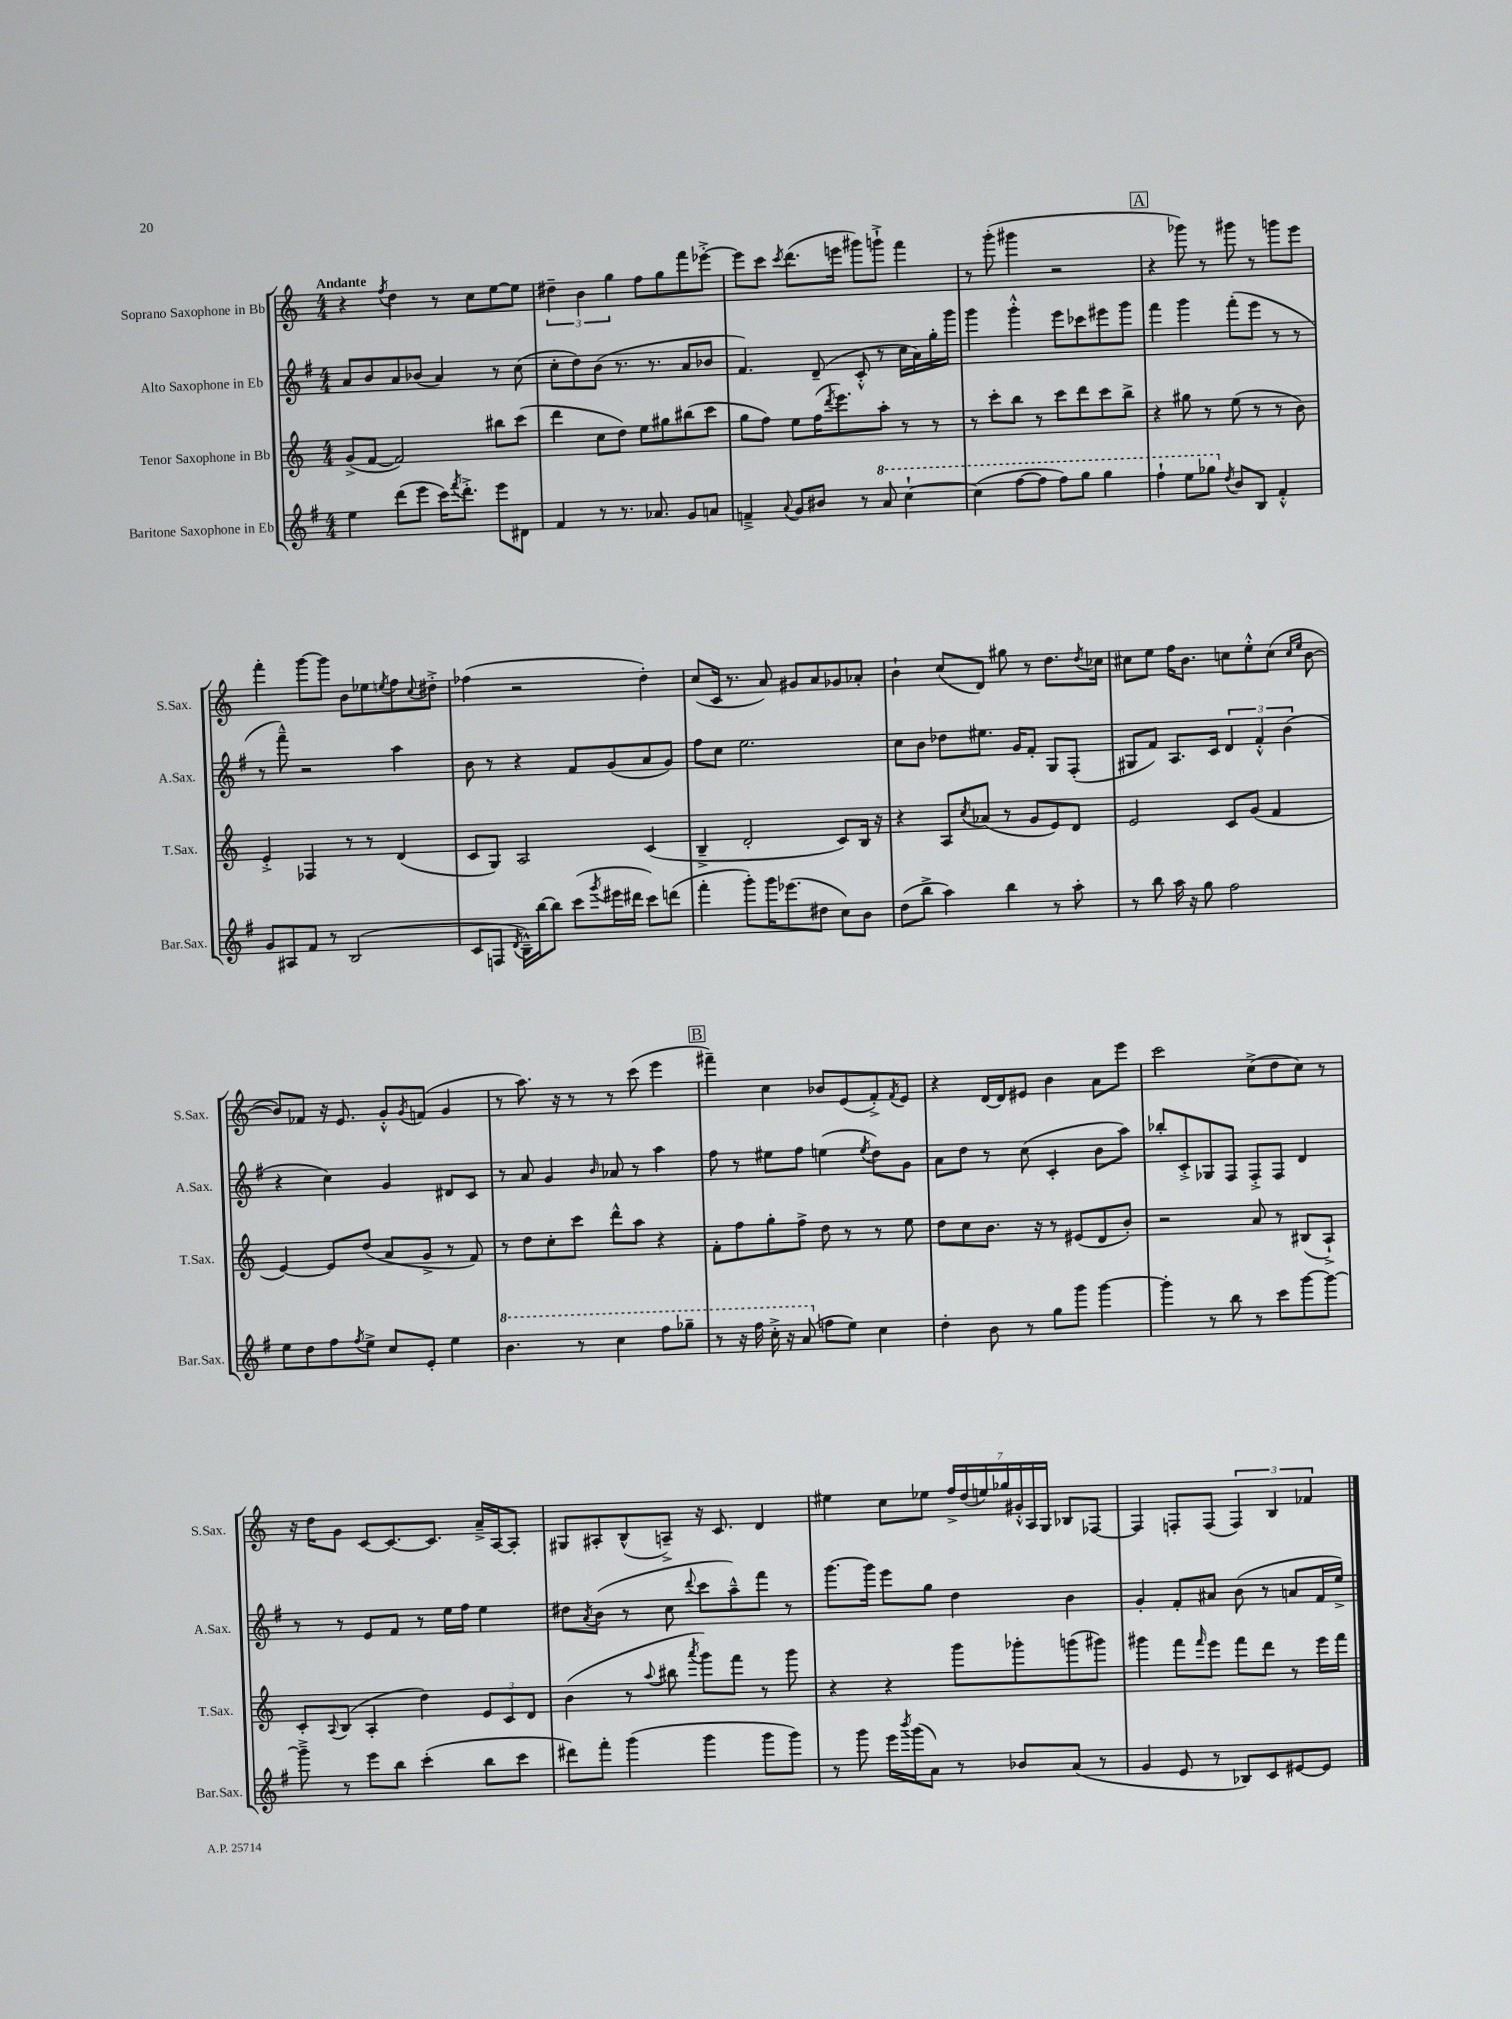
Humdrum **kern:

**kern	**kern	**kern	**kern
*part4	*part3	*part2	*part1
*staff4	*staff3	*staff2	*staff1
*I"Baritone Saxophone in Eb	*I"Tenor Saxophone in Bb	*I"Alto Saxophone in Eb	*I"Soprano Saxophone in Bb
*I'Bar.Sax.	*I'T.Sax.	*I'A.Sax.	*I'S.Sax.
*clefG2	*clefG2	*clefG2	*clefG2
*k[f#]	*k[]	*k[f#]	*k[]
*M4/4	*M4/4	*M4/4	*M4/4
=1	=1	=1	=1
!	!	!	!LO:TX:a:B:t=Andante
4ee\	(8g^/L	8a/L	4r
.	[8f/J	8b/	.
.	.	.	8qff/
(8ddd\L	2f/])	8a/	4dd\
8eee\J	.	(8b-X/J	.
16ccc\KL)	.	4a/)	8r
8qfff#/	.	.	.
8.ddd'^\J	.	.	.
.	.	.	8cc\L
8eee\L	8bb#X\L	8r	[8ee\
8d#X\J	(8ccc\J	(8cc\	8ee\J]
=2	=2	=2	=2
4f#/	4ddd\	8cc'\L	6dd#X~\
.	.	8dd\)	.
.	.	.	6b\
8r	8cc\L	(8b\J	.
.	.	.	6gg\
8.r	8dd\J)	8.r	.
.	8ee\L	.	8ff\L
8.a-X/	.	8.r	.
.	8gg#X\	.	8gg\
8g/L	(8bb#X\	8a/L	8fff\
8an/J	8ccc\J	8b-X/J	[8eee-X'^\J
=3	=3	=3	=3
4fn~^/	8gg\L	4.f#/)	8eee-\L]
.	8ff\J)	.	8ccc\J
8qqa/	.	.	8qccc/
8g/L	8ee\L	.	(8.ddd\L
8b#X/J	(16ff\K	(8d~/	.
.	8qddd/	.	.
.	8.eee\)	.	16eeen\Jk
8r	.	8c'^^/	8ggg#X\L)
*8va	*	*	*
8aa/	8aa'\J	8r	8gggn`^\J
[4ccc`\	8r	16cc\LL	4fff\
.	.	16a\)	.
.	8r	16gg'\	.
.	.	16ggg\JJ	.
=4	=4	=4	=4
(4ccc\]	8r	4ggg\	8r
.	8ccc'\L	.	(8ggg'\
[8fff#\L	8bb\J	4ggg'^^\	4ggg#X\
8fff#\J]	8r	.	.
8fff#\L)	8ccc\L	8eee\L	2r
8ggg\J	8ddd\	8ccc-X\	.
4ggg\	8ccc\	8eee#X\	.
.	8bb^\J	8ggg\J	.
!!LO:REH:place=s1:t=A
=5	=5	=5	=5
4fff#`\	4r	4fff#\	4r
8eee\L	8gg#X\	4ggg\	8ggg-X\)
8ggg-X\J	8r	.	8r
*X8va	*	*	*
8qdd/	.	.	.
8b/L	(8ee\	(8fff#'\L	8ggg#X\
8B/J	8r	8eee\J	8r
4f#'^^/	8r	8r	8gggn\L
.	8b\)	8r	8eee\J
!!LO:LB:g=z
=6	=6	=6	=6
8g/L	4e'^/	8r	4fff'\
8A#X/	.	8fff#~^^\)	.
8f#/J	4F-X/	2r	[8ggg\L
8r	.	.	8ggg\J]
(2B/	8r	.	8b\L
.	8r	.	8ee-X\
.	.	.	8qeen/
.	(4d/	4aa\	8ff\
.	.	.	8qqcc/
.	.	.	8dd#X'^\J
=7	=7	=7	=7
8c/L	8c/L	8b\	(4ff-X\
8Fn/J	8G/J)	8r	.
8qd/	.	.	.
16B~^^\LL)	2A/	4r	2r
[16bb\J	.	.	.
8bb\J]	.	.	.
(8ccc\L	.	8f#/L	.
8qggg/	.	.	.
16eee#X\L	.	(8g/	.
16ddd#X\JJ	.	.	.
8ccc\L)	(4c/	8a/	4dd'\)
(8dddn\J	.	8g/J)	.
=8	=8	=8	=8
4fff#'\	4B~^/	8ff#\L	(8cc/L
.	.	8cc\J	16c/Jk
.	.	.	8.r
8ggg'\L)	2d'/	2.ee\	.
16ggg\K	.	.	8a/)
(8.eee-X\	.	.	.
.	.	.	8g#X/L
8dd#X\J	.	.	8a/
8cc\L)	8c/L)	.	8g-X/
8b\J	16B/Jk	.	8a-X'/J
.	16r	.	.
=9	=9	=9	=9
(8dd\L	4r	8cc\L	4b`\
8bb^\J	.	8b\J	.
4aa\)	8A/L	8dd-X\L	(8cc/L
.	8qcc/	.	.
.	(8a-X/J	8.ee#X\J	8d/J)
4bb\	8r	.	8gg#X\
.	.	16g/KL	.
.	8g/L	8f#'/J	8r
8r	8e/)	8G/L	8.dd\L
8aa'\	8d/J	(8F#'/J	.
.	.	.	8qdd/
.	.	.	16cc-X\Jk
=10	=10	=10	=10
8r	2e/	8G#X/L	8cc#X\L
8bb\	.	8f#/J)	8ee\J
16aa\	.	8.A/L	16ff\KL
16r	.	.	8.b\J
8gg\	.	.	.
.	.	16c/Jk	.
2ff#\	8c/L	6d/	8ccn\L
.	(8g/J	.	8ee'^^\
.	.	6f#'^^/	.
.	4f/	.	(8cc\J
.	.	(6b\	.
.	.	.	16qqcc/LL
.	.	.	16qqee/JJ
.	.	.	[8b\
!!LO:LB:g=z
=11	=11	=11	=11
8ee\L	[4e/)	4r	8b/L])
8dd\	.	.	8f-X/J
8ff#\	8e/L]	4cc\)	16r
.	.	.	8.e/
8qff#/	.	.	.
8ee^\J	(8dd/J	.	.
8cc/L	8a/L	4g/	8g'^^/L
.	.	.	8qg/
8e'/J	8g^/J	.	(8fn/J
4ee\	8r	8d#X/L	4g/
.	8f/)	8c/J	.
=12	=12	=12	=12
*8va	*	*	*
4.bb\	8r	8r	8r
.	8dd\L	8a/	8.aa\)
.	8cc'\	4g/	.
.	.	.	16r
8r	8ccc\J	.	8r
.	.	16qqb/	.
4ccc\	8ddd^^\L	8a-X/	8r
.	8aa\J	8r	(8ccc\
8fff#\L	4r	4aa\	4eee\
8ggg-X~\J	.	.	.
!!LO:REH:place=s1:t=B
=13	=13	=13	=13
8r	8f'\L	8ff#\	4fff#X~\)
16r	8ff\	8r	.
16fff#\	.	.	.
16ccc'^\	8gg'\	8ee#X\L	4cc\
16r	.	.	.
(8aa/	8ff^\J	8ff#\J	.
*X8va	*	*	*
8ffn\L	8dd\	(4een\	8b-X/L
8ee\J)	8r	.	(8e/
.	.	8qee/	.
4cc\	8r	8dd\L)	8f'^/)
.	.	.	8qf/
.	8ee\	8g\J	8e/J
=14	=14	=14	=14
4dd'\	8dd\L	8a\L	4r
.	8cc\	8dd\J	.
8b\	8.b\J	8r	[16d/LL
.	.	.	16d/J]
8r	.	(8cc\	8e#X/J
.	16r	.	.
8gg\L	8r	4c'/	4b\
8ggg\J	(8e#X/L	.	.
[4ggg\	8d/	8b\L	8a\L
.	8b'/J)	8aa\J)	8eee\J
=15	=15	=15	=15
4ggg'\]	2r	8bb-X'/L	2ccc\
.	.	8c'^/	.
8r	.	8G-X/	.
8bb\	.	8F#/J	.
8r	8a/	8F#'^/L	(8cc^\L
8ccc\L	8r	8F#/J	8dd\
[8ggg\	(8B#X/L	4d/	8cc\J)
8ggg\J_	8A`^/J)	.	8r
!!LO:LB:g=z
=16	=16	=16	=16
8ggg~^\]	8c'/L	8r	16r
.	.	.	16dd\KL
.	8qqA/	.	.
8r	(8B/J	8r	8g\J
8eee\L	4A'/	8e/L	[8c/L
8bb\J	.	8f#/J	8.c/_
(4ccc'\	4dd\)	8r	.
.	.	.	8.c/J]
.	.	16ee\LL	.
.	.	16ff#\JJ	.
8bb\L	12e/L	4ee\	16a~^/LL
.	.	.	[16A/J
.	12c/	.	.
8ccc\J	.	.	8A'/J]
.	12d/J	.	.
=17	=17	=17	=17
8ddd#X\L)	(4b\	8dd#X\L	8G#X/L
.	.	8qa/	.
8fff#'\J	.	(8b\J	8A#X'/
(4ggg\	8r	8r	(8B^^/
.	8qqaa/	.	.
.	8bb#X\	8cc\	8An~^/J)
.	8qaaa/	8qqddd/	.
4ggg\	8ggg\L)	8ccc\L	16r
.	.	.	8.c/
.	8fff\J	8aa~^^\)	.
8ggg\L	8r	8fff#\J	4d/
8ggg\J)	8ggg\	8r	.
=18	=18	=18	=18
8r	4r	[8.ggg\L	4ee#X\
8ggg\	.	.	.
.	.	16ggg\Jk]	.
16eee\LL	4r	8eee\L	8cc\L
8qbbb/	.	.	.
(16ggg\J	.	.	.
8a\J)	.	8gg\J	8ee-X\J
8r	8ggg\L	4dd\	28ff^/LL
.	.	.	(28dd/
.	.	.	28een/)
.	.	.	28gg-X/
8b-X/L	8ggg-X'\	.	.
.	.	.	28g#X'^^/
.	.	.	28A/
.	.	.	28G/JJ
(8a/J	(8gggn\	4b\	8B-X/L
8r	8ggg#X\J)	.	[8F-X/J
=19	=19	=19	=19
4g/	4ggg#X\	4g'/	4F-/]
8e/	8fff\L	8f#'/L	8Fn'/L
.	16qqfff/	.	.
8r	8eee\J	8a#X/J	(8F/J
8B-X/L)	8fff\L	(8b\	6F/)
8c/	8ddd\J	8r	.
.	.	.	6B/
[8e#X/	8r	8an/L	.
.	.	.	6f-X/
8e#/J]	16eee\LL	16f#/L	.
.	16fff\JJ	16ee^/JJ)	.
==	==	==	==
*-	*-	*-	*-
